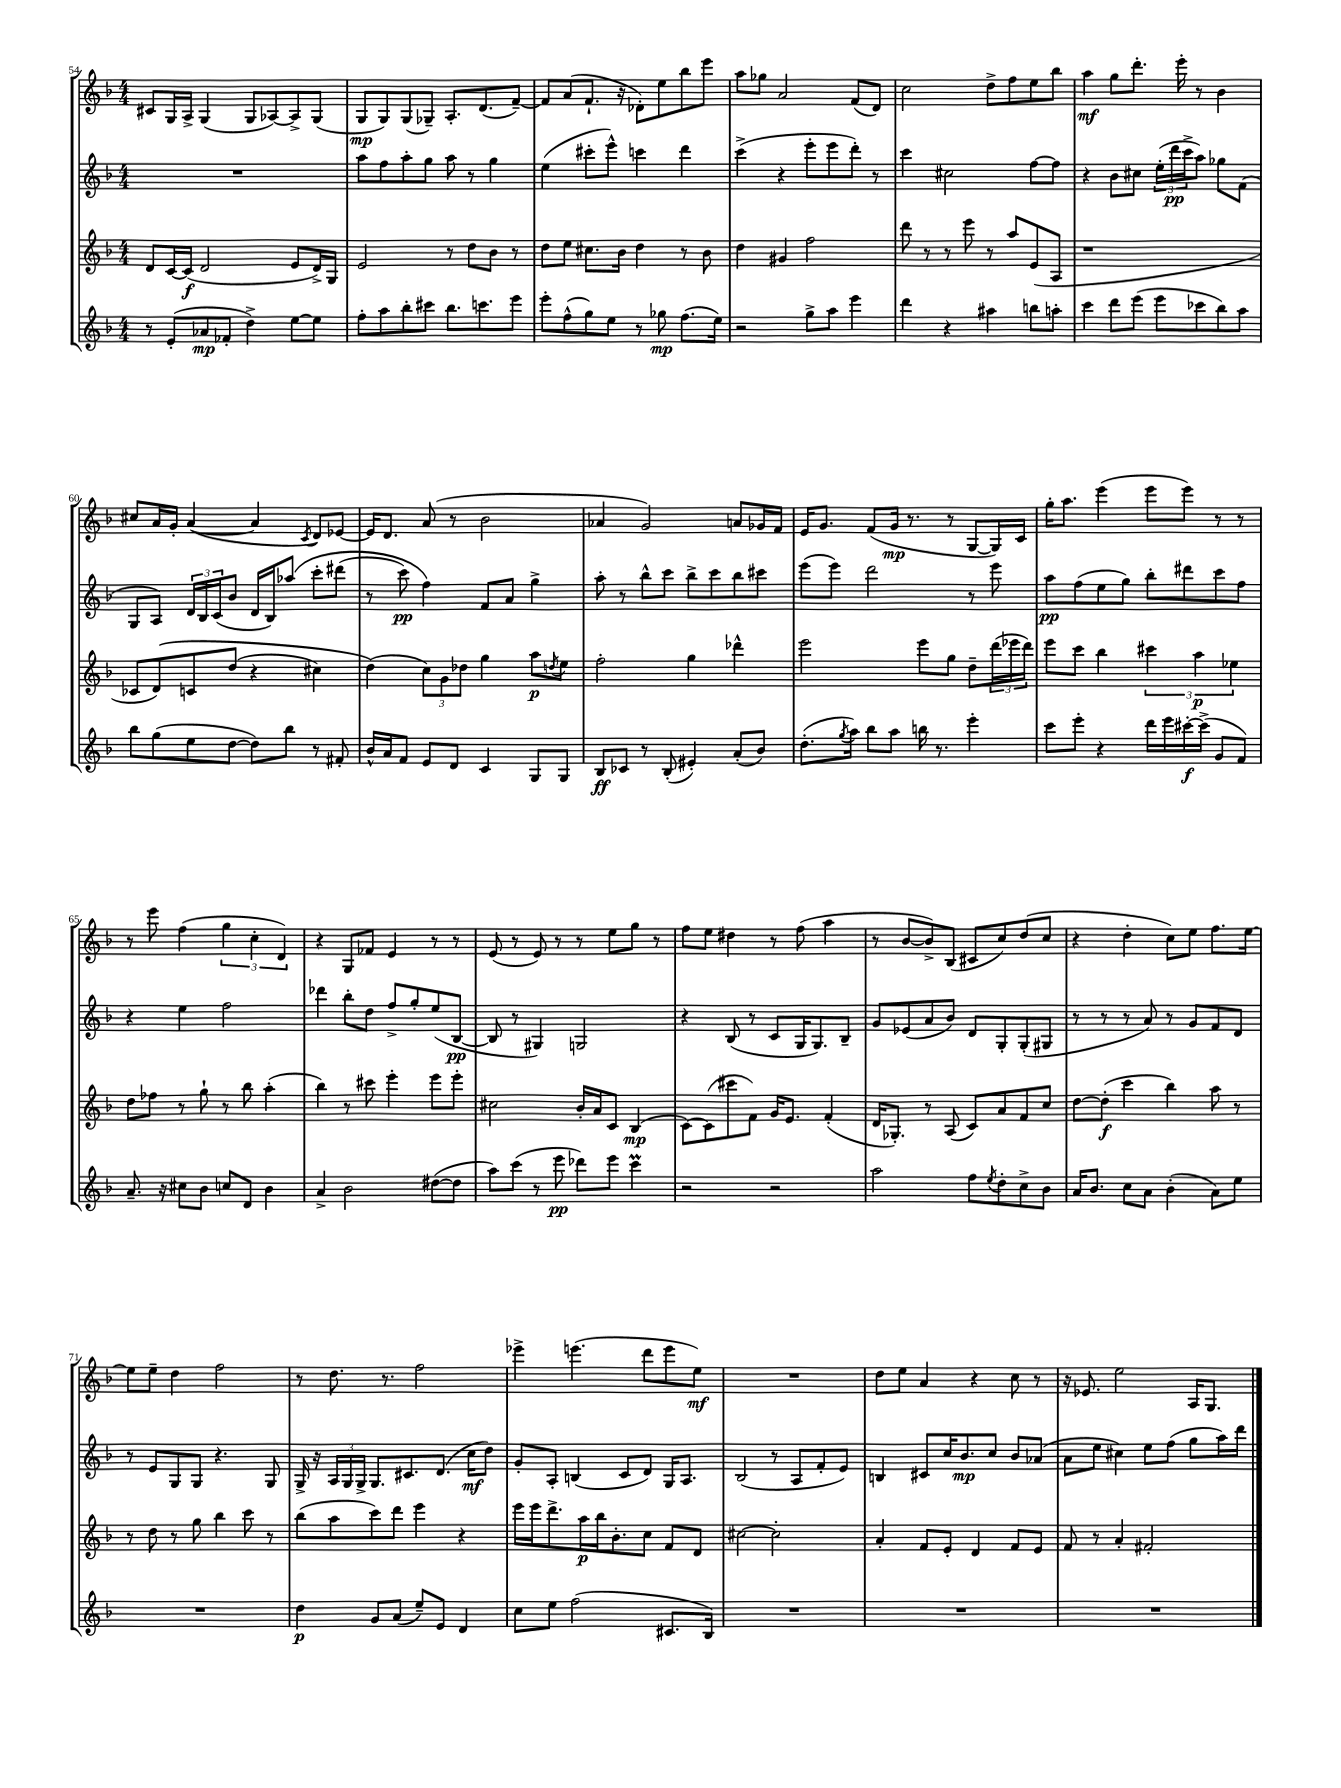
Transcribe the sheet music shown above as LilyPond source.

<<
\new StaffGroup <<
\new Staff = "s0" {
    \clef treble \key f \major \numericTimeSignature \time 4/4
    cis'8 g16 a16-> g4( g8 aes8~) aes8-> g8( |
    g8\mp g8) g8( ges8--) a8.-. d'8.( f'8~--) |
    f'8 a'8( f'8.-! r16 des'8-.) e''8 bes''8 e'''8 |
    a''8 ges''8 a'2 f'8( d'8) |
    c''2 d''8-> f''8 e''8 bes''8 |
    a''4\mf g''8 d'''8.-. e'''16-. r8 bes'4 |
    cis''8 a'16 g'16-. a'4~( a'4 \acciaccatura { c'8 } d'8) ees'8~ |
    ees'16 d'8. a'8( r8 bes'2 |
    aes'4 g'2) a'8 ges'16 f'16 |
    e'16 g'8. f'8( g'16\mp r8. r8 g8~ g16) c'16 |
    g''16-. a''8. e'''4( e'''8 e'''8) r8 r8 |
    r8 e'''8 f''4( \tuplet 3/2 { g''4 c''4-. d'4) } |
    r4 g8 fes'8 e'4 r8 r8 |
    e'8( r8 e'8) r8 r8 e''8 g''8 r8 |
    f''8 e''8 dis''4 r8 f''8( a''4 |
    r8 bes'8~ bes'8->) bes8( cis'8 c''8) d''8( c''8 |
    r4 d''4-. c''8) e''8 f''8. e''16~ |
    e''8 e''8-- d''4 f''2 |
    r8 d''8. r8. f''2 |
    ees'''4-> e'''4.( d'''8 e'''8 e''8\mf) |
    R1 |
    d''8 e''8 a'4 r4 c''8 r8 |
    r16 ees'8. e''2 a16 g8. \bar "|." |
}
\new Staff = "s1" {
    \clef treble \key f \major \numericTimeSignature \time 4/4
    R1 |
    a''8 f''8 a''8-. g''8 a''8 r8 g''4 |
    e''4( cis'''8-. e'''8-^) c'''4 d'''4 |
    c'''4->( r4 e'''8-. e'''8 d'''8-.) r8 |
    c'''4 cis''2 f''8~ f''8 |
    r4 bes'8 cis''8 \tuplet 3/2 { e''16-.( d'''16\pp c'''16-> } a''8) ges''8 f'8( |
    g8 a8) \tuplet 3/2 { d'16 bes16 c'16( } bes'8 d'16 bes16) aes''8\( c'''8-. dis'''8( |
    r8 c'''8\pp) f''4\) f'8 a'8 g''4-> |
    a''8-. r8 bes''8-^ c'''8 bes''8-> c'''8 bes''8 cis'''8 |
    e'''8( e'''8) d'''2 r8 e'''8 |
    a''8\pp f''8( e''8 g''8) bes''8-. dis'''8 c'''8 f''8 |
    r4 e''4 f''2 |
    des'''4 bes''8-. d''8 f''8-> g''8-. e''8( bes8~\pp |
    bes8 r8 gis4) g2 |
    r4 bes8( r8 c'8 g16 g8.) bes8-- |
    g'8 ees'8( a'8 bes'8) d'8 g8-. g8-.( gis8 |
    r8 r8 r8 a'8) r8 g'8 f'8 d'8 |
    r8 e'8 g8 g8 r4. g8 |
    g16-> r16 \tuplet 3/2 { a16 g16 g16-> } g8. cis'8. d'8.( c''16\mf d''8) |
    g'8-. a8-. b4( c'8 d'8) g16 a8. |
    bes2( r8 a8 f'8-. e'8) |
    b4 cis'8 c''16 bes'8.\mp c''8 bes'8 aes'8( |
    a'8 e''8 cis''4) e''8 f''8( g''8 a''16) d'''16 \bar "|." |
}
\new Staff = "s2" {
    \clef treble \key f \major \numericTimeSignature \time 4/4
    d'8 c'16~ c'16\f( d'2 e'8 d'16->) g16 |
    e'2 r8 d''8 bes'8 r8 |
    d''8 e''8 cis''8. bes'16 d''4 r8 bes'8 |
    d''4 gis'4 f''2 |
    d'''8 r8 r8 e'''8 r8 a''8 e'8( a8 |
    r1 |
    ces'8 d'8)\( c'8 d''8( r4 cis''4) |
    d''4(\) \tuplet 3/2 { c''8) g'8 des''8 } g''4 a''8\p \acciaccatura { d''8 } e''8 |
    f''2-. g''4 des'''4-^ |
    e'''2 e'''8 g''8 d''8-- \tuplet 3/2 { d'''16( ees'''16 d'''16) } |
    e'''8 c'''8 bes''4 \tuplet 3/2 { cis'''4 a''4\p ees''4 } |
    d''8 fes''8 r8 g''8-! r8 bes''8 a''4-.( |
    bes''4) r8 cis'''8 e'''4-. e'''8 e'''8-. |
    cis''2 bes'16-. a'16 c'8 bes4\mp( |
    c'8~) c'8( cis'''8 f'8) g'16 e'8. f'4-.( |
    d'16 ges8.-.) r8 a8( c'8) a'8 f'8 c''8 |
    d''8~ d''8-.\f( c'''4 bes''4) a''8 r8 |
    r8 d''8 r8 g''8 bes''4 c'''8 r8 |
    bes''8( a''8 c'''8) d'''8 e'''4 r4 |
    e'''16 e'''16 d'''8.-> a''16\p bes''16 bes'8.-. c''8 f'8 d'8 |
    cis''2~ cis''2-. |
    a'4-. f'8 e'8-. d'4 f'8 e'8 |
    f'8 r8 a'4-. fis'2-. \bar "|." |
}
\new Staff = "s3" {
    \clef treble \key f \major \numericTimeSignature \time 4/4
    r8 e'8-.( aes'8\mp fes'8-. d''4->) e''8~ e''8 |
    f''8-. a''8 bes''8-. cis'''8 bes''8. c'''8. e'''8 |
    e'''8-. f''8-^( g''8) e''8 r8 ges''8\mp f''8.( e''16) |
    r2 g''8-> a''8 e'''4 |
    d'''4 r4 ais''4 b''8 a''8-. |
    c'''4 d'''8 e'''8( e'''8 ces'''8 bes''8) a''8 |
    bes''8 g''8( e''8 d''8~ d''8) bes''8 r8 fis'8-. |
    bes'16-^ a'16 f'8 e'8 d'8 c'4 g8 g8 |
    bes8\ff ces'8 r8 bes8-.( eis'4-.) a'8-.( bes'8) |
    d''8.-.( \acciaccatura { g''8 } a''16) bes''8 a''8 b''16 r8. e'''4-. |
    c'''8 e'''8-. r4 d'''16 e'''16 cis'''16~-.\f cis'''16->( g'8 f'8) |
    a'8.-- r16 cis''8 bes'8 c''8 d'8 bes'4 |
    a'4-> bes'2 dis''8~( dis''8 |
    a''8) c'''8( r8 e'''8\pp des'''8) e'''8 c'''4\prall |
    r2 r2 |
    a''2 f''8 \acciaccatura { e''8 } d''8-. c''8-> bes'8 |
    a'16 bes'8. c''8 a'8 bes'4-.( a'8) e''8 |
    R1 |
    d''4\p g'8 a'8( e''8--) e'8 d'4 |
    c''8 e''8 f''2( cis'8. bes16) |
    R1 |
    R1 |
    R1 \bar "|." |
}
>>
>>
\layout { \context { \Score currentBarNumber = #54 } }
